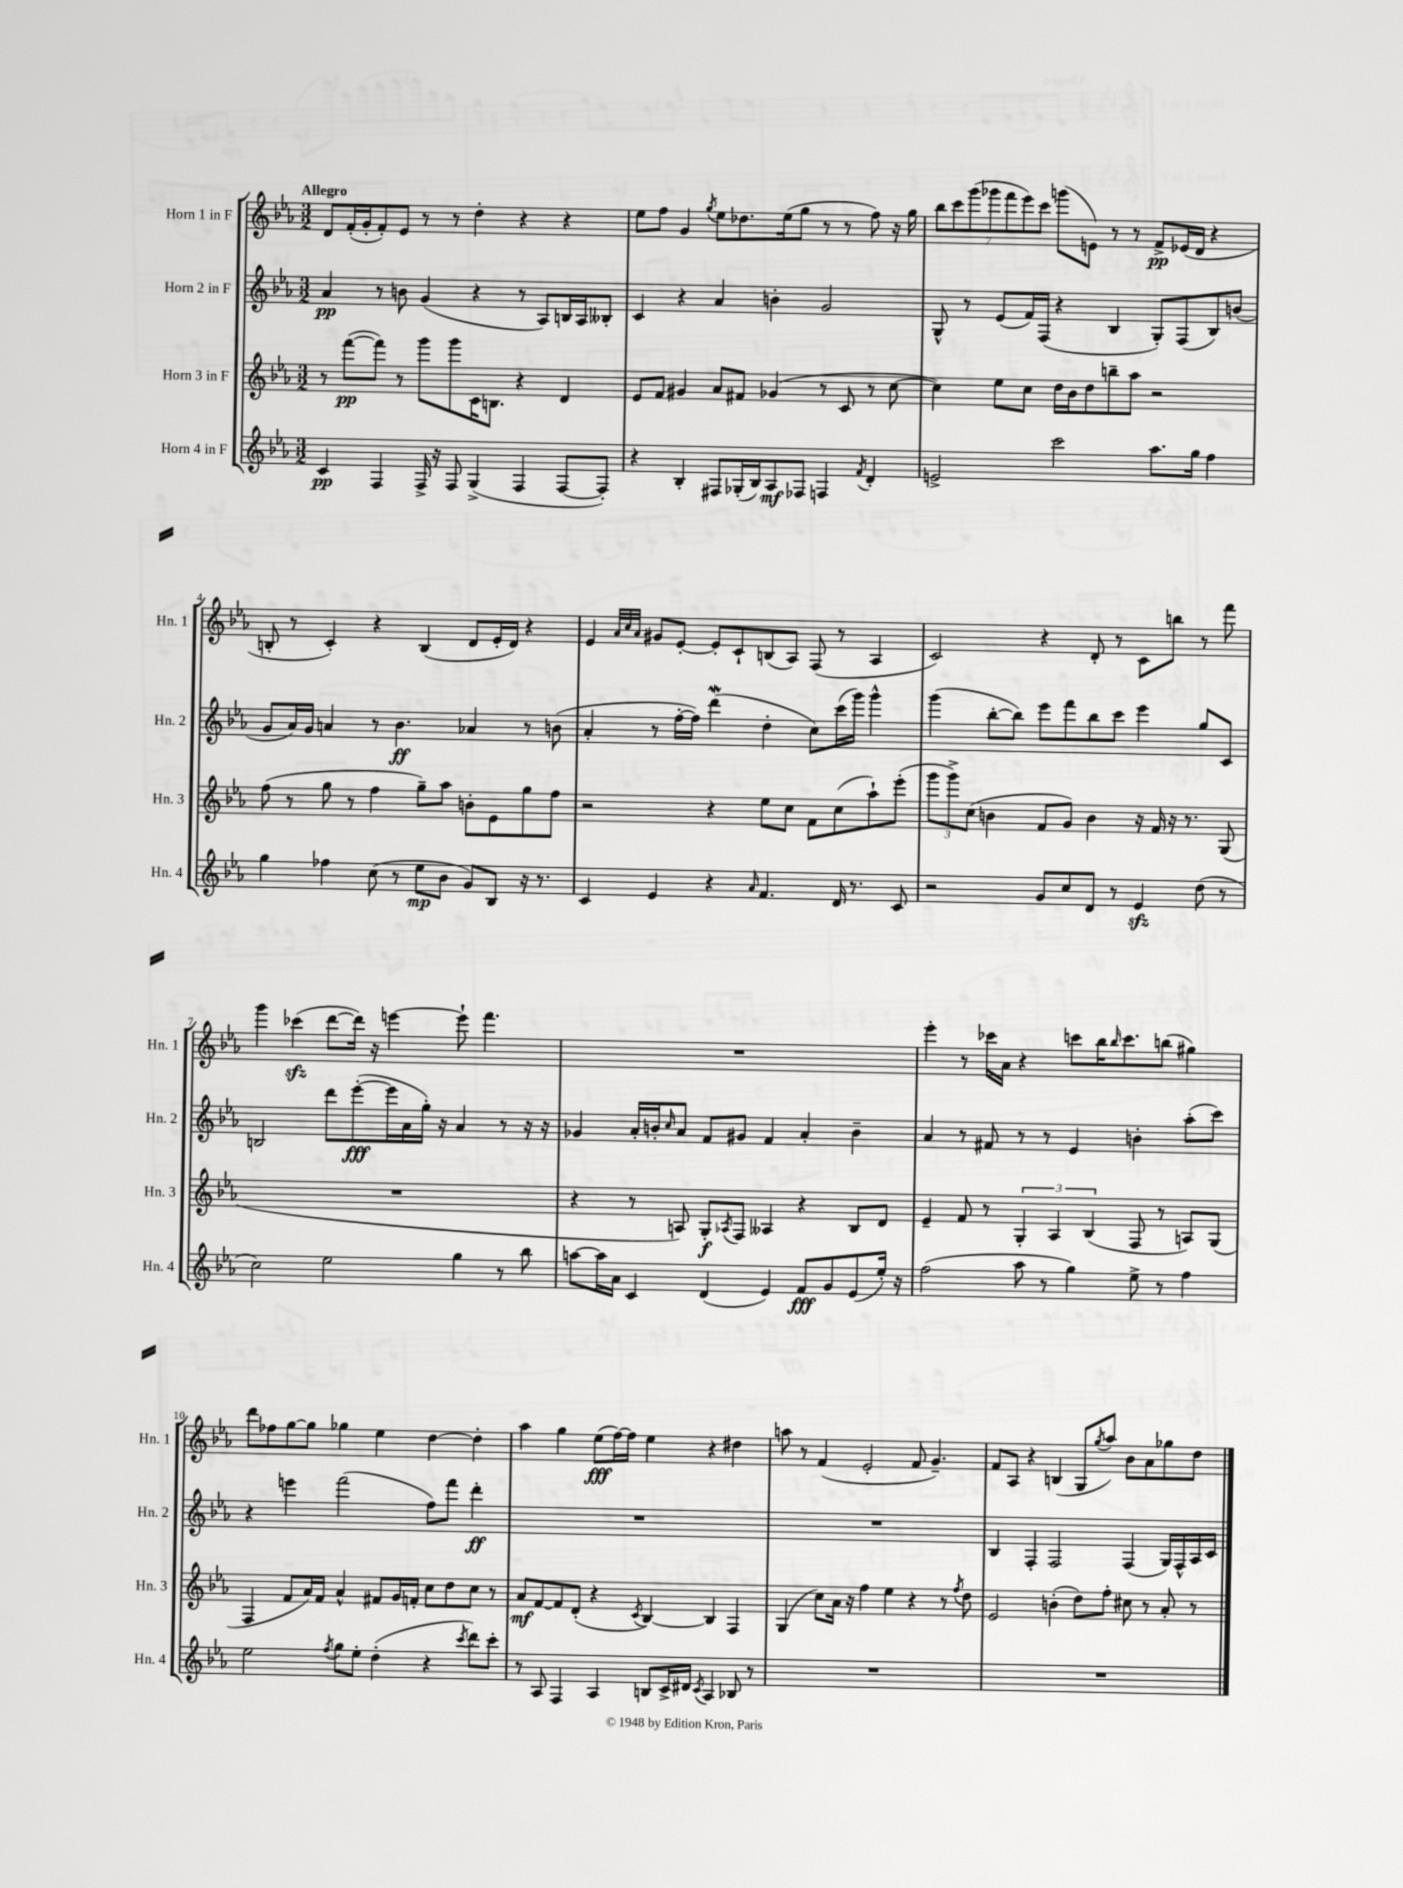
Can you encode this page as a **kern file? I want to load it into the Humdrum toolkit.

**kern	**kern	**kern	**kern
*staff4	*staff3	*staff2	*staff1
*clefG2	*clefG2	*clefG2	*clefG2
*k[b-e-a-]	*k[b-e-a-]	*k[b-e-a-]	*k[b-e-a-]
*M3/2	*M3/2	*M3/2	*M3/2
4c	8r	4a-	8d
.	([8fff	.	(16f'
.	.	.	16g'
4F	8fff])	8r	8f')
.	8r	8b	8e-
16F^	8ggg	(4g	8r
16r	.	.	.
8F	8ggg	.	8r
(4G^	16c	4r	4dd'
.	8.B	.	.
4F	4r	8r	4r
.	.	8A-)	.
[8F	4d	16B	4r
.	.	16A-	.
8F'])	.	8B--'	.
=	=	=	=
4r	8e-	4c	8ee-
.	8f	.	8ff
4B-'	4g#	4r	4g
.	.	.	8qgg
8F#	8a-	4a-	8ee-
(16G-'	8f#	.	8.dd-
16B-)	.	.	.
8A-	(4g-	4b'	.
.	.	.	(16ee-
8F-	.	.	8gg
4F	8r	2g	8r
.	8c	.	8r
8qf	.	.	.
4d'	8r	.	8ff)
.	[8cc	.	16r
.	.	.	16gg
=	=	=	=
2e^	4cc])	8G^^	14bb-
.	.	.	14ccc
.	.	8r	.
.	.	.	(14ggg
.	.	.	14ggg-
.	8ee-	(8e-	.
.	.	.	14fff
.	.	.	14eee-)
.	8cc	16f)	.
.	.	.	14ccc
.	.	(16F	.
2ccc	16dd	4r	(8ggg
.	16b-	.	.
.	8dd	.	8e)
.	8bb~	4B-	8r
.	8aa-	.	8r
8.aa-	2r	8G')	8f^
.	.	(8F	(16e-
16gg	.	.	16d
4ff	.	8B-)	4r
.	.	(8b	.
=	=	=	=
4gg	(8ff	8g	8B'
.	8r	16a-)	8r
.	.	16g	.
4ff-	8gg	4a	4c')
.	8r	.	.
(8cc	4ff	8r	4r
8r	.	4.b-	.
8ee-	8gg~)	.	(4B
8b-	8aa-	.	.
8g)	8b'	4a-	8d
8B-	8e-	.	16e-'
.	.	.	16d)
16r	8gg	8r	4r
8.r	.	.	.
.	8ff	(8b	.
=	=	=	=
4c	2r	4a-'	4e-
.	.	.	32qqa-
.	.	.	32qqcc
.	.	.	32qqa-
4e-	.	8r	8g#
.	.	[16ff'	[8e-'
.	.	16ff])	.
4r	4r	(4ddd	8e-']
.	.	.	8c`
16qqa-	.	.	.
4.f	8ee-	4dd'	(8B
.	8cc	.	8A-)
.	8f	8cc)	(8F
16d	(8cc	(16ccc	8r
8.r	.	16ggg)	.
.	8aa-`)	4ggg^^	4A-
8c	(8eee-'	.	.
=	=	=	=
2r	12ggg	(4ggg	2c)
.	12ggg^)	.	.
.	(12cc	.	.
.	4b	[8bb-'	.
.	.	8bb-])	.
8g	8f	8eee-	4r
8cc	8g)	8fff	.
8d	4b	8bb-	8d'
8r	.	8ccc	8r
4e-	16r	4eee-	8c
.	16f	.	.
.	16r	.	8bb
.	8.r	.	.
(8dd	.	8gg	8r
8r	(8G	8c	8fff
=	=	=	=
2cc)	1.r	2B	4ggg
.	.	.	(4ccc-
2ee-	.	8ddd	[8ddd
.	.	([8eee-'	16ddd])
.	.	.	16r
.	.	16eee-]	[4eee
.	.	16a-	.
.	.	16gg')	.
.	.	16r	.
4gg	.	4a-	8eee`]
.	.	.	4.fff
8r	.	8r	.
8bb-	.	16r	.
.	.	16r	.
=	=	=	=
[8aa	4r	4g-	1.r
16aa]	.	.	.
16a-	.	.	.
4c	8r	16a-'	.
.	.	16b'	.
.	.	16qqcc	.
.	8A)	8a-	.
(4d	8G'	8f	.
.	8qA-	.	.
.	8F	8g#	.
4e-)	4A--	4f	.
8f	4r	4a-'	.
8g	.	.	.
(8e-	8B-	4b~	.
16ee-')	8d	.	.
16r	.	.	.
=	=	=	=
(2ff	4e-~	4a-	4eee-'
.	8f	8r	8r
.	8r	8f#	16ccc-
.	.	.	16a-
8aa-	6G'	8r	4r
8r	.	8r	.
.	6A-	.	.
4gg)	.	4e-	8ccc
.	(6B-	.	.
.	.	.	16bb-
.	.	.	16qqbb-
.	.	.	8.ccc
8ee-^	8F	4b'	.
8r	8r	.	(8bb
4ff	8A)	(8aa-'	4gg#)
.	(8G	8ccc)	.
=	=	=	=
2ee-	4F	4r	8ddd
.	.	.	8ff-
.	8f	4eee	[8gg
.	16a-)	.	8gg]
.	16f	.	.
8qff	.	.	.
8gg	4a-^^	(2fff	4gg-
8ee-'	.	.	.
(4dd'	8f#	.	4ee-
.	16g	.	.
.	16f'	.	.
4r	8cc	8ff)	[4dd
.	8dd	8fff	.
8qccc	.	.	.
8ddd)	8cc	4ddd'	4dd']
8ccc'	8r	.	.
=	=	=	=
8r	8a-	1.r	4aa-
8A-	[8f	.	.
4F	8f]	.	4gg
.	(8d'	.	.
4A-	4r	.	(8ee-
.	.	.	[16ff)
.	.	.	16ff]
.	8qc	.	.
8B	[4B-)	.	4ee-
16c^	.	.	.
16d#	.	.	.
8qc	.	.	.
4A-	4B-]	.	4r
8B-	4F	.	4dd#
8r	.	.	.
=	=	=	=
1.r	(4G	1.r	8aa
.	.	.	8r
.	8cc)	.	(4f
.	16a-	.	.
.	16r	.	.
.	4ff	.	2e-'
.	4ee-	.	.
.	4r	.	8f
.	.	.	4.g~)
.	8r	.	.
.	8qff	.	.
.	8dd	.	.
=	=	=	=
1.r	2e-	4B-	8f
.	.	.	8A-
.	.	4F'	4r
.	(4b'	2F	(4B
.	8dd)	.	8G
.	.	.	8qgg
.	8ff'	.	8aa-)
.	8cc#	(4F	8b-
.	8r	.	8a-
.	8a-'	16G)	8gg-
.	.	16F^^	.
.	8r	16A-	8dd
.	.	16c	.
==	==	==	==
*-	*-	*-	*-
